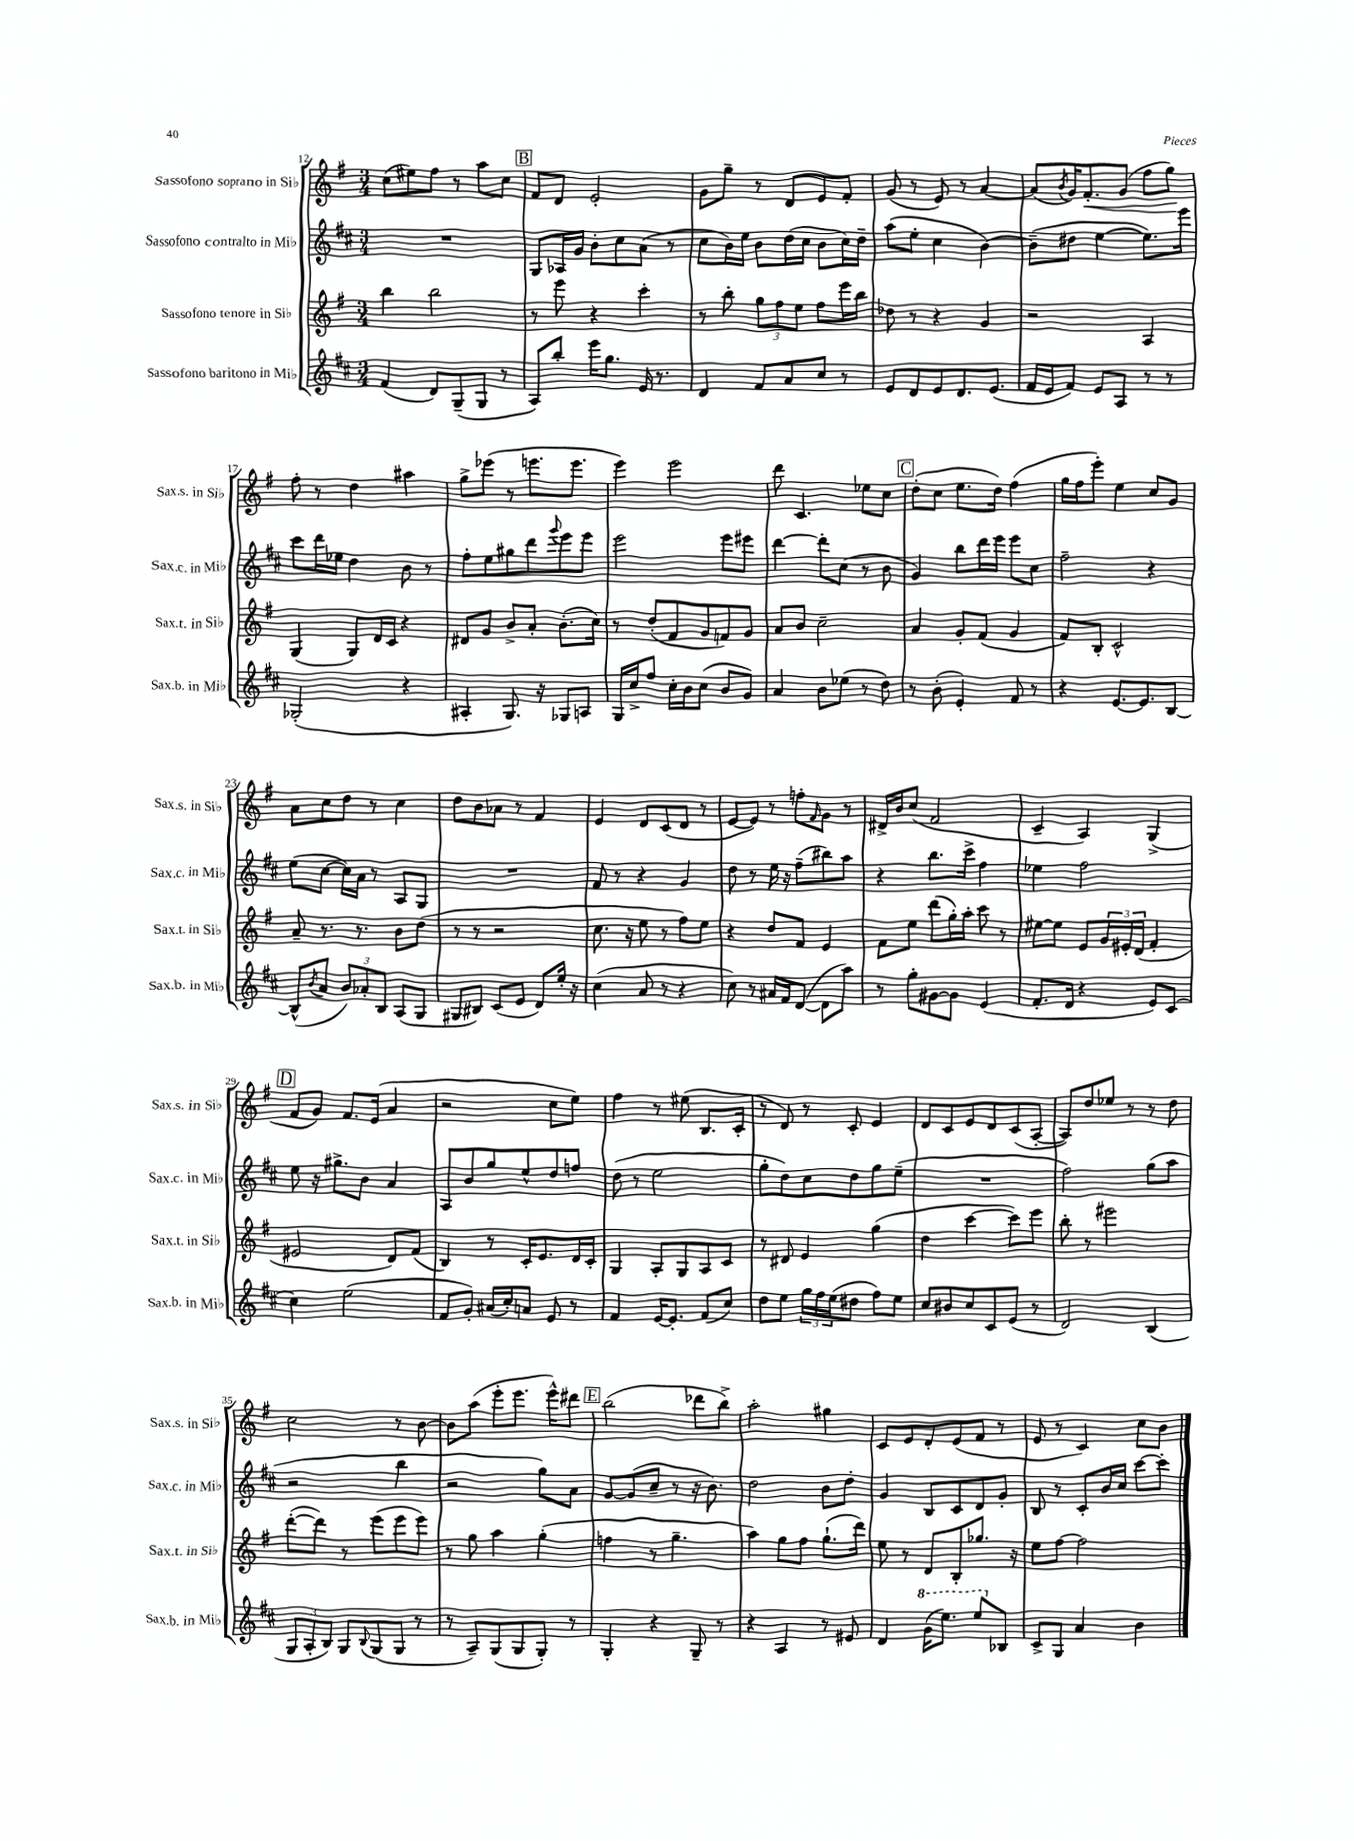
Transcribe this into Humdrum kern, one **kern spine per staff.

**kern	**kern	**kern	**kern	**dynam
*part4	*part3	*part2	*part1	*part1
*staff4	*staff3	*staff2	*staff1	*staff1
*I"Sassofono baritono in Mi♭	*I"Sassofono tenore in Si♭	*I"Sassofono contralto in Mi♭	*I"Sassofono soprano in Si♭	*
*I'Sax.b. in Mi♭	*I'Sax.t. in Si♭	*I'Sax.c. in Mi♭	*I'Sax.s. in Si♭	*
*clefG2	*clefG2	*clefG2	*clefG2	*
*k[f#c#]	*k[f#]	*k[f#c#]	*k[f#]	*
*M3/4	*M3/4	*M3/4	*M3/4	*
=12	=12	=12	=12	=12
(4f#/	4bb\	2.r	(8cc\L	.
.	.	.	8ee#X\)	.
8d/L)	2bb\	.	8ff#\J	.
(8G~/	.	.	8r	.
8G/J	.	.	8aa\L	.
8r	.	.	8cc\J	.
!!LO:REH:place=s1:t=B
=13	=13	=13	=13	=13
8A/L)	8r	8G/L	8f#/L	.
8bb'/J	8eee\	16A-X/L	8d/J	.
.	.	16g/JJ	.	.
16eee\KL	4r	8b'\L	2e'/	.
8.gg\J	.	.	.	.
.	.	8cc#\	.	.
16e/	4ccc'\	(8a\J	.	.
8.r	.	.	.	.
.	.	8r	.	.
=14	=14	=14	=14	=14
4d/	8r	8cc#\L	8g\L	.
.	8bb'\	16b\L)	8gg~\J	.
.	.	16ee\JJ	.	.
8f#/L	12gg\L	8b\L	8r	.
.	12ff#\	.	.	.
8a/	.	(16dd\L	8d/L	.
.	12ee\J	.	.	.
.	.	16cc#\JJ	.	.
8cc#/J	8ff#\L	8b\L	8e/	.
8r	16eee\L	16cc#\L)	8f#'/J	.
.	16bb\JJ	16dd~\JJ	.	.
=15	=15	=15	=15	=15
8e/L	8dd-X\	(8aa\L	(8g/	.
8d/	8r	8ee'\J	8r	.
8e/	4r	4cc#\	8e/)	.
8.d/	.	.	8r	.
.	4g/	[4b\)	[4a/	.
(8.e/J	.	.	.	.
=16	=16	=16	=16	=16
16f#/LL	2r	(8b~\L]	(8a/L]	.
16e/J	.	.	.	.
.	.	.	8qb/	.
8f#/J)	.	8dd#X\J	16g/K)	.
!	!	!	!	!LO:HP:b
.	.	.	8.f#'/	<
8e/L	.	[4ee\	.	.
8A/J	.	.	(8g/J	.
8r	4A/	8.ee\L])	8ff#\L	.
8r	.	.	8gg\J)	.
.	.	16eee\Jk	.	.
.	.	.	.	[
!!LO:LB:g=z
=17	=17	=17	=17	=17
(2G-X'/	(4G/	8ccc#\L	8ff#'\	.
.	.	16ddd\L	8r	.
.	.	16ee-X\JJ	.	.
.	8G/L)	4dd\	4dd\	.
.	16d/L	.	.	.
.	16c/JJ	.	.	.
4r	4r	8b\	4aa#X\	.
.	.	8r	.	.
=18	=18	=18	=18	=18
4A#X'/	8d#X/L	8ff#'\L	8gg^\L	.
.	8g/J	8ee\	(8eee-X\J	.
8.G/)	8b^/L	8gg#X\	8r	.
.	8a'/J	8ddd\	8.eeen\L	.
16r	.	.	.	.
.	.	8qqggg/	.	.
8G-X/L	(8.b'\L	8eee\	.	.
.	.	.	8.eee\J	.
8An/J	.	8eee\J	.	.
.	16cc\Jk)	.	.	.
=19	=19	=19	=19	=19
16G/LL	8r	2eee\	4eee\)	.
16cc#^/J	.	.	.	.
8ff#/J	(8dd'/L	.	.	.
16cc#'\LL	8f#/	.	2eee\	.
16b\J	.	.	.	.
(8cc#\J	8g/	.	.	.
8b/L	8fn/)	8eee\L	.	.
8g/J)	8g/J	8eee#X\J	.	.
=20	=20	=20	=20	=20
4a/	8a/L	[4ddd\	8ddd\	.
.	8b/J	.	4.c/	.
8b\L	2cc~\	8ddd'\L]	.	.
(8ee-X\J	.	(8cc#\J	.	.
8r	.	8r	8ee-X\L	.
8dd\)	.	8b\	8cc\J	.
!!LO:REH:place=s1:t=C
=21	=21	=21	=21	=21
8r	4a/	4g/)	(8dd'\L	.
(8b'\	.	.	8cc\J	.
4e'/)	8g'/L	8bb\L	8.ee\L	.
.	(8f#/J	16ddd\L	.	.
.	.	16eee\JJ	16dd\Jk)	.
8f#/	4g/	8eee\L	(4ff#\	.
8r	.	8cc#\J	.	.
=22	=22	=22	=22	=22
4r	8f#/L)	2ff#~\	16gg\LL	.
.	.	.	16ff#\J	.
.	8B'/J	.	8eee'\J)	.
[8.e/L	2c^^/	.	4ee\	.
8.e/]	.	.	.	.
.	.	4r	8cc/L	.
[8B/J	.	.	8g/J	.
!!LO:LB:g=z
=23	=23	=23	=23	=23
(8B^^/L]	8a~/	(8ee\L	8a\L	.
8qb/	.	.	.	.
8a/J	8.r	[8cc#\J	8cc\	.
12b/L)	.	16cc#\LL])	8dd\J	.
.	8.r	16a\JJ	.	.
12a-X'/	.	.	.	.
.	.	8r	8r	.
12B/J	.	.	.	.
(8A/L	8b\L	8A/L	4cc\	.
8G/J	(8dd\J	8G/J	.	.
=24	=24	=24	=24	=24
8G#X/L	8r	2.r	8dd\L	.
8B#X/J)	8r	.	8b\	.
(8c#/L	2r	.	8a-X\J	.
8e/J	.	.	8r	.
8d/L)	.	.	4f#/	.
16ee'/Jk	.	.	.	.
16r	.	.	.	.
=25	=25	=25	=25	=25
(4cc#\	8.cc\	8f#/	4e/	.
.	.	8r	.	.
.	16r	.	.	.
8a/	8ee\	4r	8d/L	.
8r	8r	.	(8c/	.
4r	8ff#\L)	4g/	8d/J	.
.	8ee\J	.	8r	.
=26	=26	=26	=26	=26
8cc#\)	4r	8dd\	[8e/L	.
8r	.	8r	8e/J])	.
16a#X/LL	8dd/L	16ee\	8r	.
16f#/J	.	16r	.	.
([8d/J	8f#/J	(8ff#~\L	8ffn'\L	.
.	.	.	16qqf#/	.
8d\L]	4e/	8bb#X\)	8g\J	.
8aa\J)	.	8aa\J	8r	.
=27	=27	=27	=27	=27
8r	8f#\L	4r	16d#X^/LL	.
.	.	.	16b/J	.
8gg'\L	8ee\J	.	(8cc/J	.
[8g#X\	(8ddd\L	8.bb\L	2f#/	.
8g#\J]	16gg'\L)	.	.	.
.	16aa'\JJ	16ccc#^\Jk	.	.
(4e/	8ccc\	4ff#\	.	.
.	8r	.	.	.
=28	=28	=28	=28	=28
8.f#'/L	[8ee#X\L	4ee-X\	4c~/	.
.	8ee#\J]	.	.	.
16d/Jk	.	.	.	.
4r	8e/L	2ff#\	4A/)	.
.	24g/L	.	.	.
.	24e#X'/	.	.	.
.	(24d/JJ	.	.	.
8e/L)	4f#'/	.	(4G^/	.
(8c#/J	.	.	.	.
!!LO:LB:g=z
!!LO:REH:place=s1:t=D
=29	=29	=29	=29	=29
4cc#\)	2e#X/	8ee\	8f#/L	.
.	.	16r	8g/J)	.
.	.	8.gg#X^\L	.	.
(2ee\	.	.	8.f#/L	.
.	.	8b\J	.	.
.	.	.	(16e/Jk	.
.	8d/L)	4a/	4a/	.
.	(8f#/J	.	.	.
=30	=30	=30	=30	=30
8f#/L	4B/)	8A/L	2r	.
8g'/J)	.	8b/	.	.
(16a#X/LL	8r	8gg/	.	.
16cc#'/J)	.	.	.	.
8an/J	16c'/KL	8ee^^/	.	.
.	8.e/	.	.	.
8e/	.	8dd/	8cc\L	.
8r	16d/L	8ffn/J	8ee\J)	.
.	16c'/JJ	.	.	.
=31	=31	=31	=31	=31
4f#/	4G/	(8dd\	4ff#\	.
.	.	8r	.	.
[16e/KL	8A'/L	2ee\	8r	.
8.e'/J]	.	.	.	.
.	8G/	.	(8ee#X\	.
(8f#/L	8A/	.	8.B/L	.
8cc#/J)	8c/J	.	.	.
.	.	.	16c'/Jk	.
=32	=32	=32	=32	=32
8dd\L	8r	8gg'\L	8r	.
8ee\J	8d#X/	8dd\)	8d/)	.
24gg\LL	4e/	8cc#\	8r	.
24ff#\	.	.	.	.
(24ee\J	.	.	.	.
8dd#X\J	.	8dd\	8c'/	.
8ff#\L)	(4gg\	8gg\	4e/	.
8ee\J	.	(8ee~\J	.	.
=33	=33	=33	=33	=33
8cc#/L	4dd\	2.r	8d/L	.
8b#X/	.	.	8c/	.
8cc#/	[4ccc\	.	8e/	.
8c#/	.	.	8d/	.
(8e/J	8ccc\L])	.	(8c/	.
8r	8eee\J	.	[8A'/J	.
=34	=34	=34	=34	=34
2d/)	8bb'\	2ff#\)	8A/L])	.
.	8r	.	8dd/	.
.	2eee#X\	.	8ee-X/J	.
.	.	.	8r	.
(4B/	.	(8gg\L	8r	.
.	.	8aa\J	8dd\	.
!!LO:LB:g=z
=35	=35	=35	=35	=35
12G/L	([8ddd'\L	2r	2cc\	.
12A'/	.	.	.	.
.	8ddd\J])	.	.	.
12B/J)	.	.	.	.
8G/L	8r	.	.	.
8qqB/	.	.	.	.
(8G/	(8eee\L	.	.	.
8G/J	8eee\	4bb\	8r	.
8r	8eee\J)	.	[8b\	.
=36	=36	=36	=36	=36
8r	8r	2r	8b\L]	.
8A~/L)	8gg\	.	(8aa\J	.
(8G/	4aa\	.	8eee'\L	.
8G/	.	.	8.eee\J	.
8G'/J)	(4gg'\	8gg\L)	.	.
.	.	.	16eee^^\KL)	.
8r	.	8a\J	8ddd#X\J	.
!!LO:REH:place=s1:t=E
=37	=37	=37	=37	=37
4G'/	4ffn\	[8g/L	(2bb\	.
.	.	(8g/]	.	.
4r	8r	8cc#~/J	.	.
.	4.gg~\	8r	.	.
8G~/	.	16r	8ddd-X\L	.
.	.	8.b\)	.	.
8r	.	.	8bb^\J)	.
=38	=38	=38	=38	=38
4r	4aa\)	2dd\	2aa'\	.
4A/	8gg\L	.	.	.
.	8ff#\J	.	.	.
8r	(8.gg`\L	8b\L	4gg#X\	.
8e#X/	.	8dd'\J	.	.
.	16ddd\Jk)	.	.	.
=39	=39	=39	=39	=39
4d/	8ee\	4g/	8c/L	.
.	8r	.	8e/	.
*8va	*	*	*	*
(16gg\KL	8d/L	8B/L	8d'/	.
8.eee\J)	.	.	.	.
.	8B'/	8c#/	(8e/	.
8eee/L	8.gg-X/J	8d/	8f#/J	.
*X8va	*	*	*	*
8B-X/J	.	8g'/J	8r	.
.	16r	.	.	.
=40	=40	=40	=40	=40
8c#^/L	8ee\L	8B/	8e/	.
8G/J	[8ff#\J	8r	8r	.
4a/	2ff#\]	8c#'/L	4c/)	.
.	.	16b/L	.	.
.	.	16cc#/JJ	.	.
4b\	.	[8ccc#\L	8cc\L	.
.	.	8ccc#'\J]	8b\J	.
==	==	==	==	==
*-	*-	*-	*-	*-
